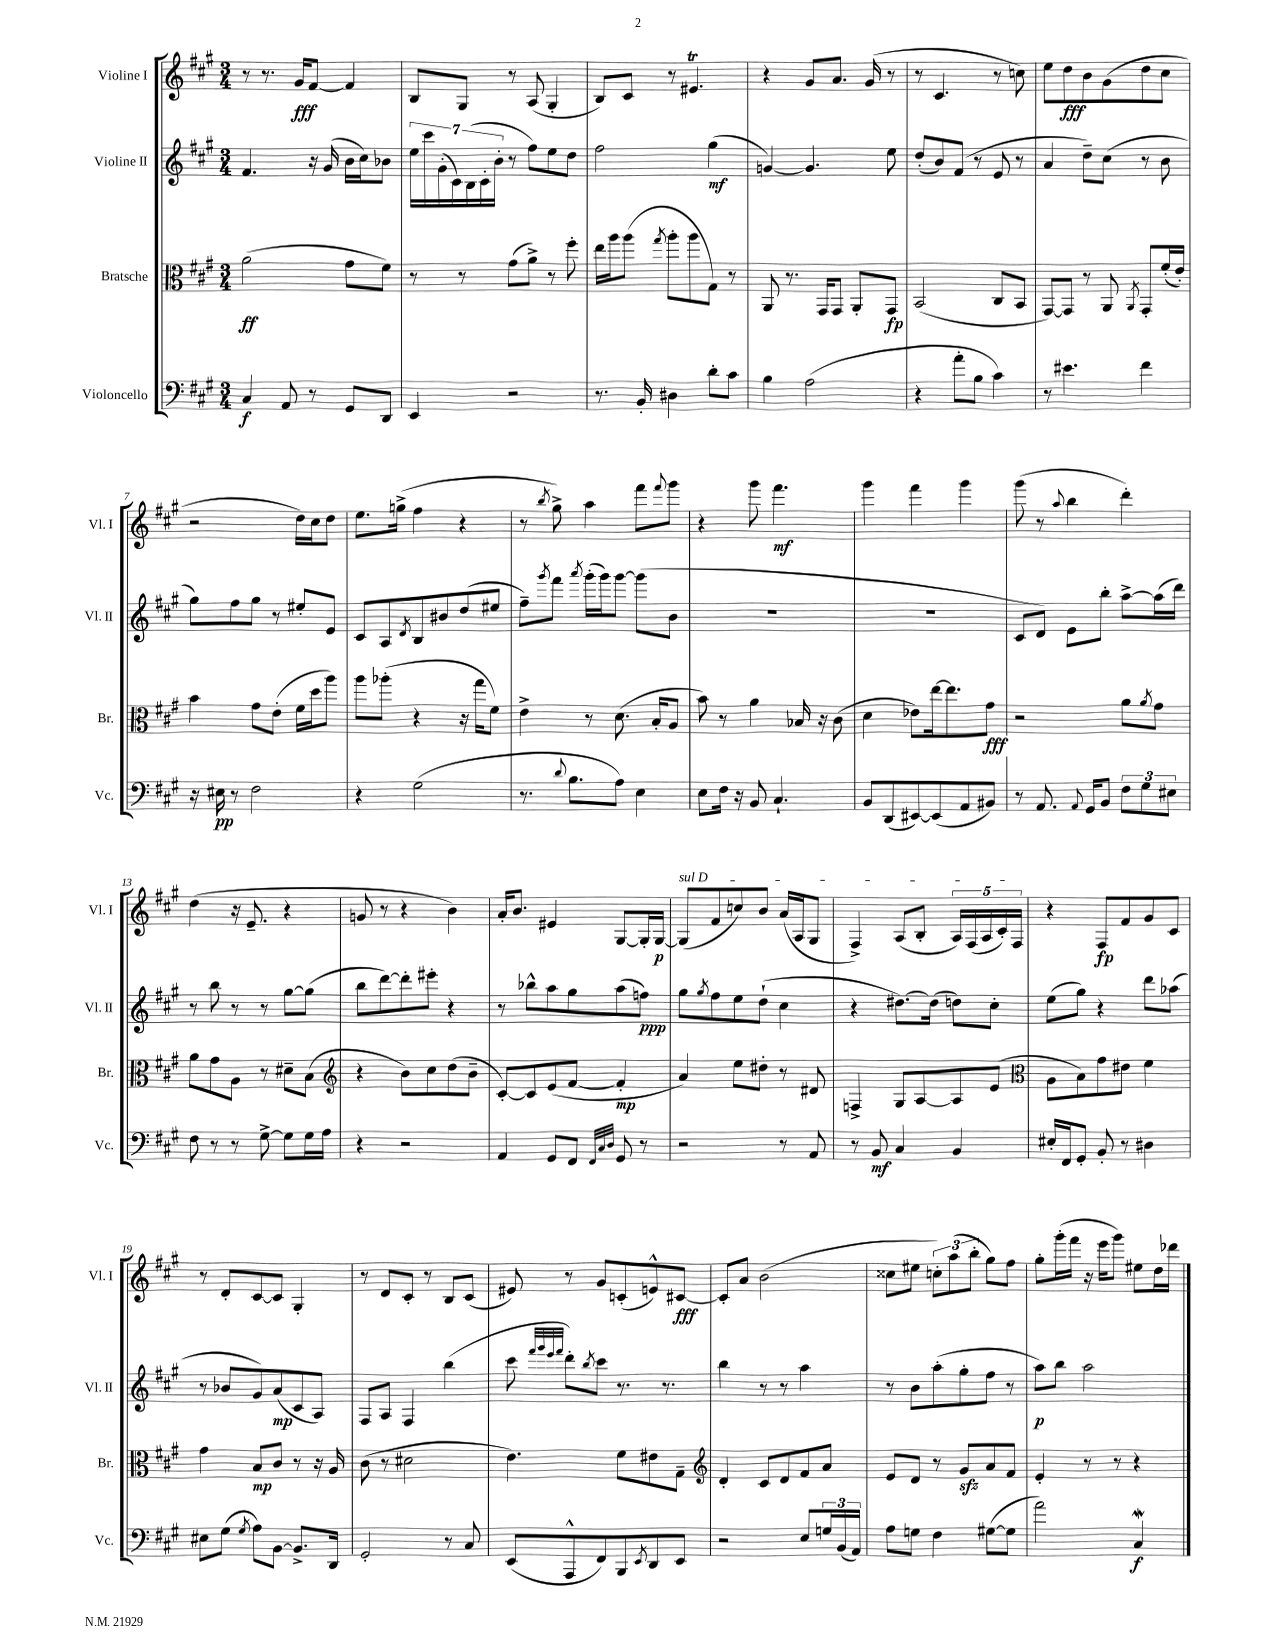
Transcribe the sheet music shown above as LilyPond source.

<<
\new StaffGroup <<
\new Staff = "s0" \with { instrumentName = "Violine I" shortInstrumentName = "Vl. I" } {
    \clef treble \key a \major \numericTimeSignature \time 3/4
    r8 r8. gis'16\fff fis'8~ fis'4 |
    b8 gis8 r8 a8( gis4-. |
    b8) cis'8 r8 eis'4.\trill |
    r4 gis'8 a'8. gis'16( r8 |
    r8 cis'4. r8 c''8) |
    e''8 d''8\fff b'8 gis'8( d''8 cis''8 |
    r2 d''16) cis''16 d''8 |
    e''8. g''16->( fis''4 r4 |
    r8 \acciaccatura { b''8 } gis''8->) a''4 fis'''8 \appoggiatura { fis'''8 } gis'''8 |
    r4 gis'''8 fis'''4.\mf |
    gis'''4 fis'''4 gis'''4 |
    gis'''8( r8 \appoggiatura { a''8 } b''4 d'''4-.) |
    d''4( r16 e'8.-- r4 |
    g'8 r8 r4 b'4) |
    a'16-. b'8. eis'4 gis8~ gis16-. gis16~\p |
    \once \override TextSpanner.bound-details.left.text = \markup { \italic "sul D" } gis8\startTextSpan( fis'8 c''8) b'8 a'16( a16 gis8 |
    fis4->) a8( b8-. \tuplet 5/4 { a16) fis16( a16 cis'16-.) fis16\stopTextSpan } |
    r4 fis8\fp fis'8 gis'8 cis'8 |
    r8 d'8-. cis'8~ cis'8 gis4-. |
    r8 d'8 cis'8-. r8 b8 cis'8( |
    eis'8) r8 gis'8 c'8-.( e'8-^) cis'8~\fff |
    cis'8-. a'8 b'2( |
    cisis''8 eis''8 \tuplet 3/2 { c''8-.) a''8( b''8-. } gis''8) fis''8 |
    gis''8-. gis'''16-.( fis'''16 r16 e'''16 gis'''8) eis''8 d''16 des'''16 \bar "|." |
}
\new Staff = "s1" \with { instrumentName = "Violine II" shortInstrumentName = "Vl. II" } {
    \clef treble \key a \major \numericTimeSignature \time 3/4
    fis'4. r16 gis'16( b'16 cis''16) bes'8 |
    \tuplet 7/4 { e''16 cis'''16 gis'16-.( cis'16) b16( cis'16-. b'16-. } r8 fis''8) e''8 d''8 |
    fis''2 gis''4\mf( |
    g'4~) g'4. e''8 |
    d''8-.( b'8) fis'8( r8 e'8 r8 |
    a'4 d''8--) cis''8( r8 b'8 |
    gis''8) fis''8 gis''8 r8 eis''8-. e'8 |
    cis'8 a8 \acciaccatura { d'8 } b8 bis'8 d''8( eis''8 |
    fis''8--) \acciaccatura { gis'''8 } fis'''8 \acciaccatura { a'''8 } gis'''16-.( gis'''16) gis'''8~ gis'''8( b'8 |
    R2. |
    R2. |
    cis'8 d'8) e'8 b''8-. a''8~-> a''16( d'''16) |
    r8 b''8 r8 r8 gis''8~ gis''8( |
    b''8 d'''8~) d'''8-. eis'''8-. r4 |
    r8 bes''8-^ a''8 gis''8 a''8( f''8\ppp) |
    gis''8 \acciaccatura { gis''8 } fis''8 e''8 d''8-!( cis''4 |
    r4 dis''8.~) dis''16( d''8) cis''8-. |
    e''8( gis''8) r4 d'''8 aes''8( |
    r8 bes'8 gis'8) a'8\mp( cis'8 a8) |
    fis8 a8 fis4 b''4( |
    cis'''8 \grace { fis'''32 gis'''32 e'''32 fis'''32 } d'''8-.) \acciaccatura { b''8 } cis'''8 r8. r8. |
    b''4 r8 r8 a''4 |
    r8 b'8 a''8-.( gis''8-. fis''8 r8 |
    a''8\p) b''8 a''2 \bar "|." |
}
\new Staff = "s2" \with { instrumentName = "Bratsche" shortInstrumentName = "Br." } {
    \clef alto \key a \major \numericTimeSignature \time 3/4
    a'2\ff( gis'8 fis'8) |
    r8 r8 gis'8( a'8->) r8 fis''8-. |
    e''16 a''16 a''8( \acciaccatura { gis''8 } a''8-. a''8 gis8) r8 |
    a,8 r8. gis,16 gis,8 a,8-. gis,8\fp |
    b,2( cis8 b,8 |
    gis,8~) gis,8 r8 a,8 \acciaccatura { a,8 } gis,8-. fis'16-.( e'16-.) |
    b'4 gis'8 e'8-.( fis'16 d''16 a''8) |
    a''8 aes''8-.( r4 r16 gis''16 fis'8) |
    e'4-> r8 d'8.( b16-. a8 |
    b'8) r8 a'4 bes16 r16 cis'8( |
    d'4 ees'8) e''16~ e''8. gis'8\fff |
    r2 a'8 \acciaccatura { a'8 } gis'8 |
    a'8 gis'8 a8 r8 dis'8-- b8( |
    \clef treble r4 b'8) cis''8 d''8( b'8-- |
    cis'8~-.) cis'8 e'8( fis'8~ fis'4-.\mp |
    a'4) e''8 dis''8-. r8 dis'8 |
    f4-> gis8 a8~ a8 e'8( |
    \clef alto a8 b8) gis'8 eis'8 fis'4 |
    gis'4 b8\mp cis'8 r8 r16 a16 |
    cis'8( r8 dis'2 |
    e'4.) fis'8 eis'8 gis8-- |
    \clef treble d'4-. cis'8 d'8 fis'8 a'8 |
    e'8 d'8 r8 gis'8\sfz a'8 fis'8 |
    e'4-. r8 r8 r4 \bar "|." |
}
\new Staff = "s3" \with { instrumentName = "Violoncello" shortInstrumentName = "Vc." } {
    \clef bass \key a \major \numericTimeSignature \time 3/4
    cis4\f a,8 r8 gis,8 d,8 |
    e,4 r2 |
    r8. b,16-. dis4 d'8-. cis'8 |
    b4 a2( |
    r4 a'8-. b8 cis'4) |
    r8 eis'4. fis'4 |
    r16 eis16\pp r8 fis2 |
    r4 gis2( |
    r8. \appoggiatura { d'8 } b8. a8) e4 |
    e8 fis16 r16 b,8 cis4.-! |
    b,8 d,8( eis,8~) eis,8( a,8 bis,8) |
    r8 a,8. \appoggiatura { a,8 } gis,16 b,8 \tuplet 3/2 { fis8 gis8 eis8 } |
    fis8 r8 r8 gis8~-> gis8 gis16 a16 |
    r4 r2 |
    a,4 gis,8 fis,8 \grace { fis,32 cis32 d32 } gis,8 r8 |
    r2 r8 a,8 |
    r8 b,8\mf cis4 b,4 |
    eis16-. fis,16 gis,8-. b,8-. r8 dis4 |
    eis8 gis8( \acciaccatura { gis8 } a8) b,8~ b,8.-> d,16 |
    gis,2-. r8 cis8 |
    e,8( a,,8-^ fis,8) b,,8 \acciaccatura { e,8 } d,8 e,8 |
    r2 e8 \tuplet 3/2 { g16 b,16( a,16) } |
    a8 g8 fis4 gis8~( gis8 |
    a'2) cis4\mordent\f \bar "|." |
}
>>
>>
